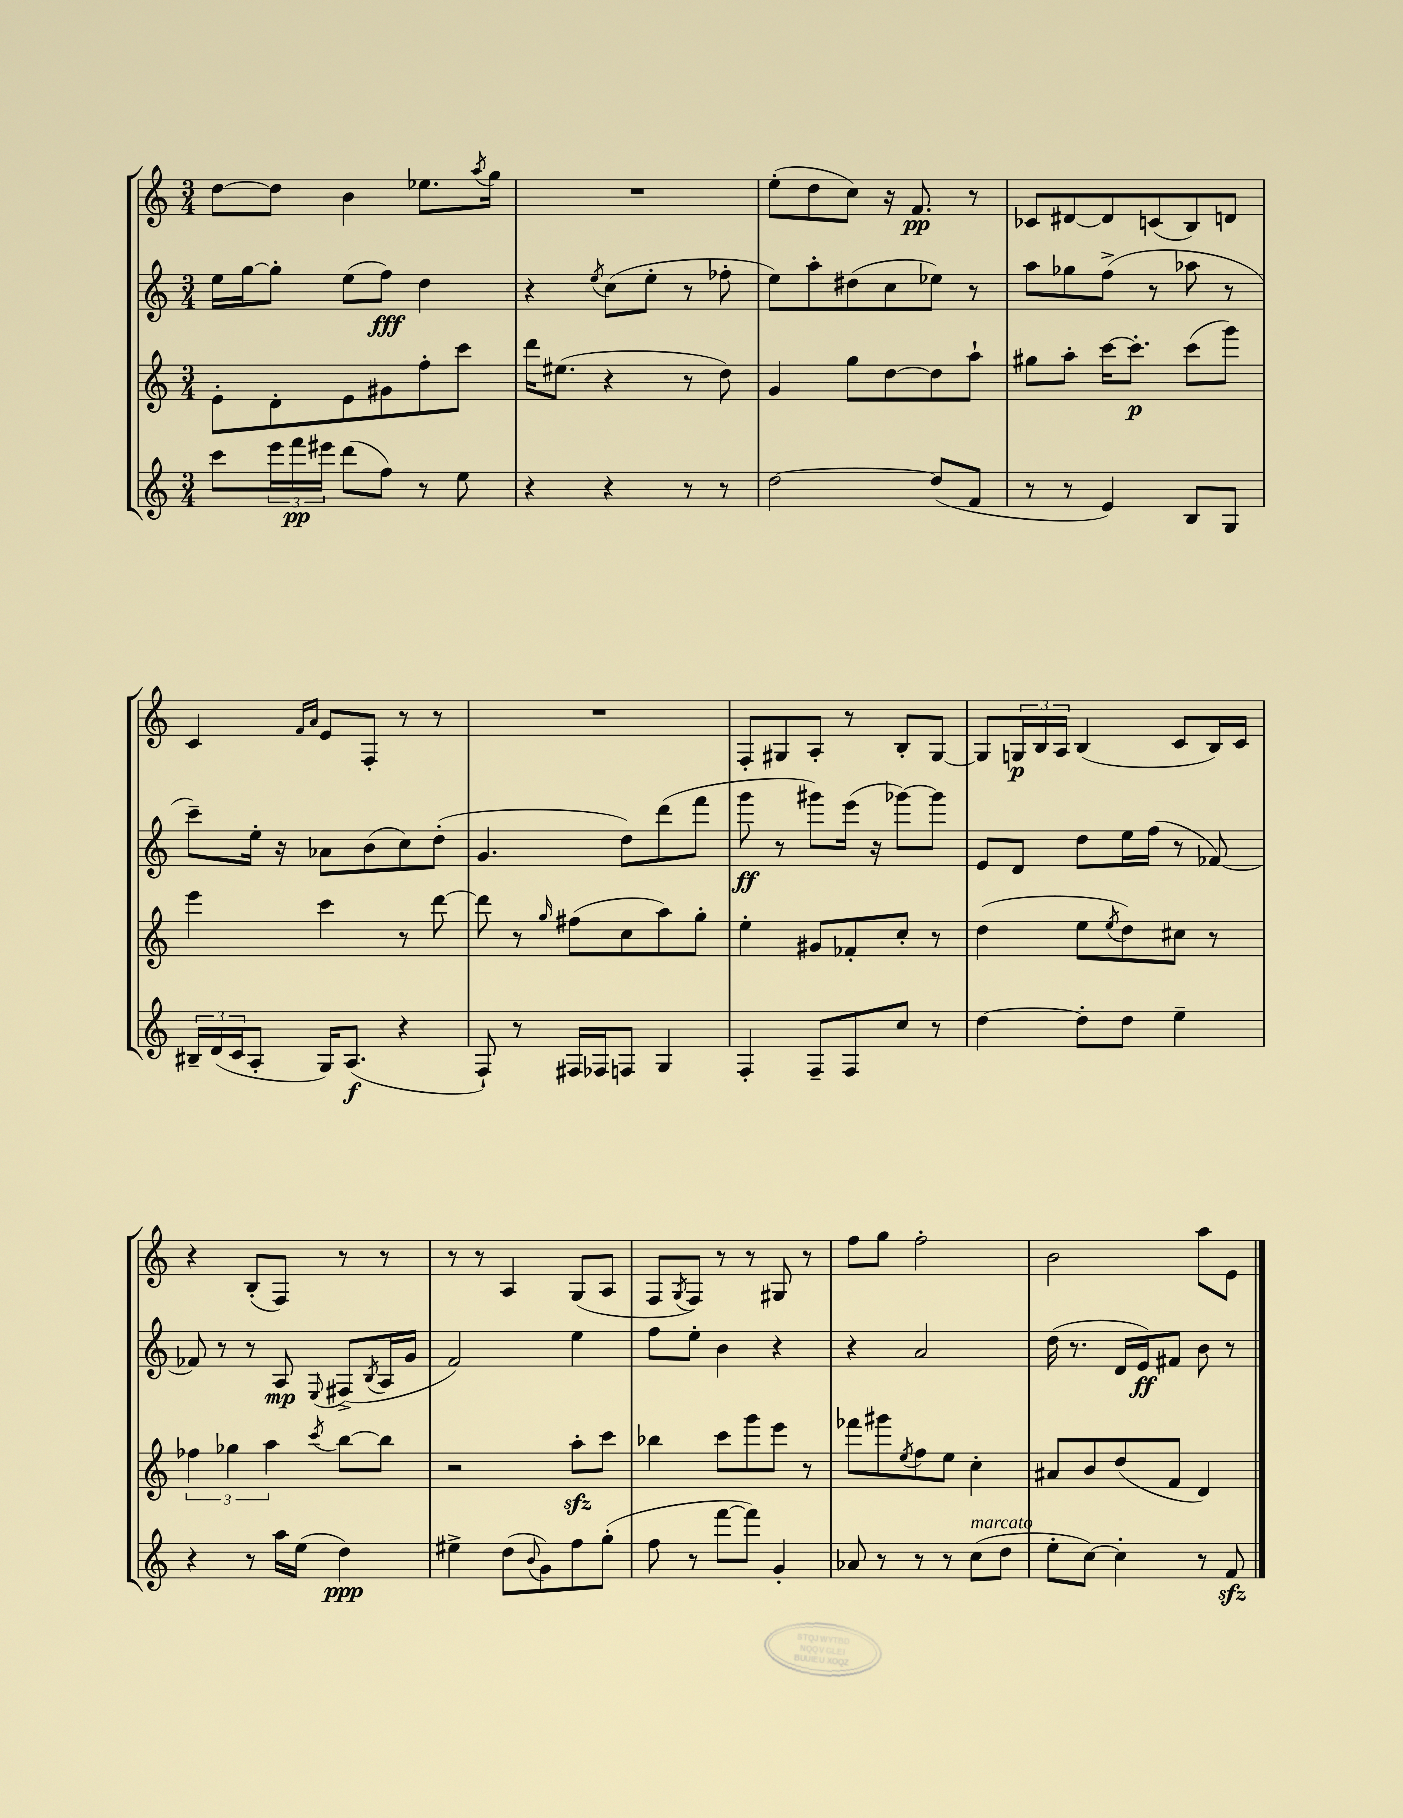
<<
\new StaffGroup <<
\new Staff = "s0" {
    \clef treble \key c \major \numericTimeSignature \time 3/4
    d''8~ d''8 b'4 ees''8. \acciaccatura { a''8 } g''16 |
    R2. |
    e''8-.( d''8 c''8) r16 f'8.\pp r8 |
    ces'8 dis'8~ dis'8 c'8( b8) d'8 |
    c'4 \grace { f'16 a'16 } e'8 f8-. r8 r8 |
    R2. |
    f8-. gis8 a8-. r8 b8-. gis8~ |
    gis8 \tuplet 3/2 { g16\p b16 a16 } b4( c'8 b16) c'16 |
    r4 b8-.( f8) r8 r8 |
    r8 r8 a4 g8( a8 |
    f8 \acciaccatura { g8 } f8) r8 r8 gis8 r8 |
    f''8 g''8 f''2-. |
    b'2 a''8 e'8 \bar "|." |
}
\new Staff = "s1" {
    \clef treble \key c \major \numericTimeSignature \time 3/4
    e''16 g''16~ g''8-. e''8( f''8\fff) d''4 |
    r4 \acciaccatura { e''8 } c''8( e''8-. r8 fes''8-. |
    e''8) a''8-. dis''8( c''8 ees''8) r8 |
    a''8 ges''8 f''8->( r8 aes''8 r8 |
    c'''8--) e''16-. r16 aes'8 b'8( c''8) d''8-.( |
    g'4. d''8) d'''8( f'''8 |
    g'''8\ff r8 gis'''8) e'''16( r16 ges'''8~) ges'''8 |
    e'8 d'8 d''8 e''16 f''16( r8 fes'8~) |
    fes'8 r8 r8 a8\mp \appoggiatura { e8 } fis8->( \acciaccatura { b8 } a16 g'16 |
    f'2) e''4 |
    f''8 e''8-. b'4 r4 |
    r4 a'2 |
    d''16( r8. d'16 e'16\ff) fis'8 b'8 r8 \bar "|." |
}
\new Staff = "s2" {
    \clef treble \key c \major \numericTimeSignature \time 3/4
    e'8-. d'8-. e'8 gis'8 f''8-. c'''8 |
    d'''16 eis''8.( r4 r8 d''8) |
    g'4 g''8 d''8~ d''8 a''8-! |
    gis''8 a''8-. c'''16~ c'''8.-.\p c'''8( g'''8) |
    e'''4 c'''4 r8 d'''8~ |
    d'''8 r8 \grace { g''16 } fis''8( c''8 a''8) g''8-. |
    e''4-. gis'8 fes'8-. c''8-. r8 |
    d''4( e''8 \acciaccatura { e''8 } d''8) cis''8 r8 |
    \tuplet 3/2 { fes''4 ges''4 a''4 } \acciaccatura { c'''8 } b''8~ b''8 |
    r2 a''8-.\sfz c'''8 |
    bes''4 c'''8 g'''8 e'''8 r8 |
    fes'''8 gis'''8 \acciaccatura { e''8 } f''8 e''8 c''4-. |
    ais'8 b'8 d''8( f'8 d'4) \bar "|." |
}
\new Staff = "s3" {
    \clef treble \key c \major \numericTimeSignature \time 3/4
    c'''8 \tuplet 3/2 { e'''16 f'''16\pp eis'''16 } d'''8( f''8) r8 e''8 |
    r4 r4 r8 r8 |
    d''2~ d''8( f'8 |
    r8 r8 e'4) b8 g8 |
    \tuplet 3/2 { bis16-- d'16( c'16 } a8-. g16) a8.\f( r4 |
    f8-!) r8 fis16 fes16 f8 g4 |
    f4-. f8-- f8 c''8 r8 |
    d''4~ d''8-. d''8 e''4-- |
    r4 r8 a''16 e''16( d''4\ppp) |
    eis''4-> d''8( \appoggiatura { b'8 } g'8) f''8 g''8-.( |
    f''8 r8 f'''8~ f'''8) g'4-. |
    aes'8 r8 r8 r8 c''8^\markup { \italic "marcato" }( d''8 |
    e''8-. c''8~) c''4-. r8 f'8\sfz \bar "|." |
}
>>
>>
\layout { \context { \Score \remove "Bar_number_engraver" } }
